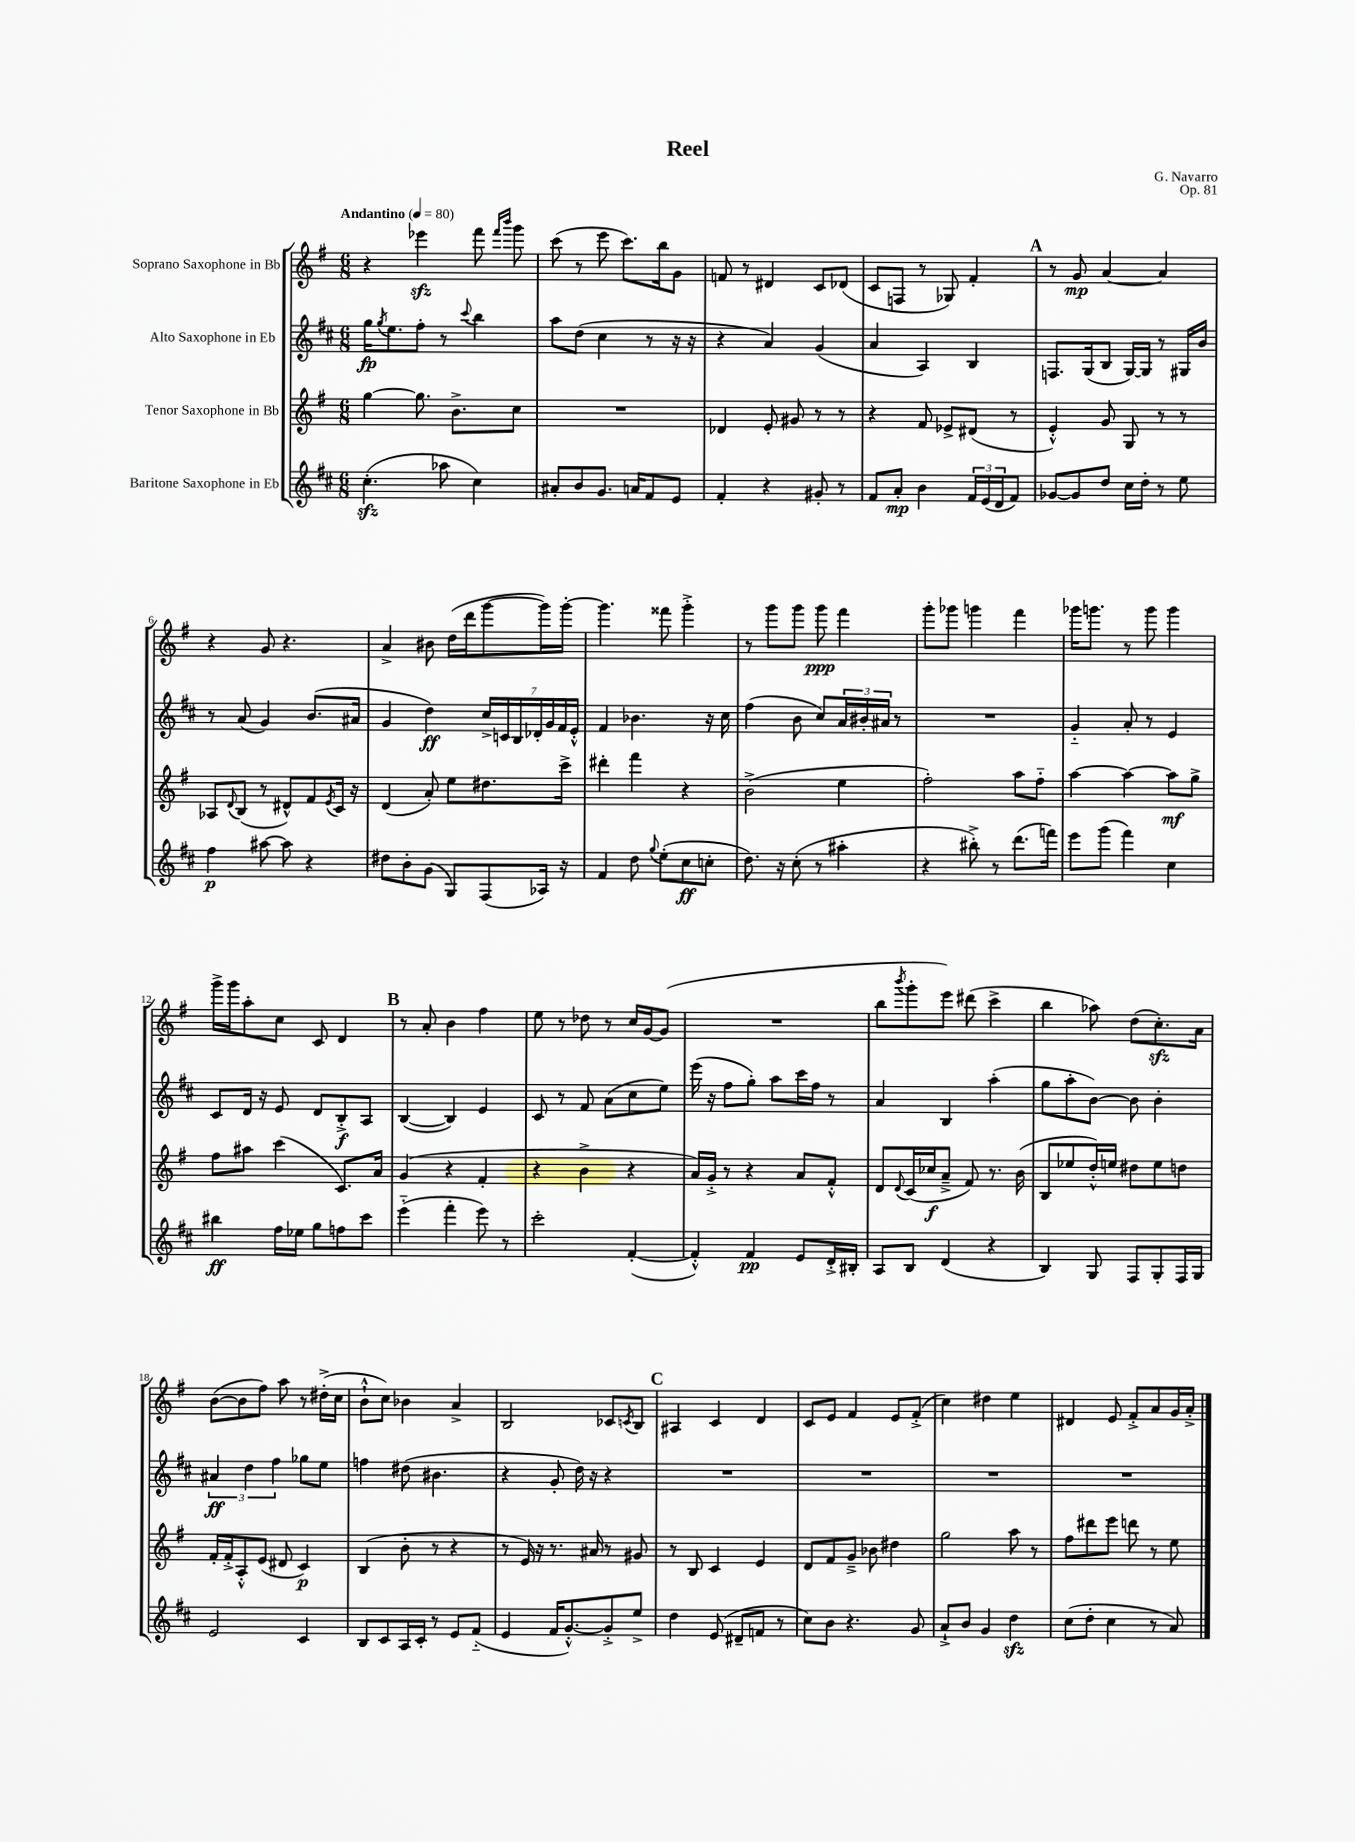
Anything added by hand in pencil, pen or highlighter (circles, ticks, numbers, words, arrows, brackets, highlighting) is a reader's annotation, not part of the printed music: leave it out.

**kern	**kern	**kern	**kern
*staff4	*staff3	*staff2	*staff1
*clefG2	*clefG2	*clefG2	*clefG2
*k[f#c#]	*k[f#]	*k[f#c#]	*k[f#]
*M6/8	*M6/8	*M6/8	*M6/8
*MM80	*MM80	*MM80	*MM80
(4.cc#'\	[4gg\	16gg\LK	4r
.	.	8qgg/	.
.	.	8.ee\	.
.	8.gg\]	8ff#'\J	4eee-\
8aa-\	.	8r	.
.	8.b^\L	.	.
.	.	8qqccc#/	.
4cc#\)	.	4bb\	8fff#\
.	.	.	16qqfff#/LL
.	.	.	16qqbbb/JJ
.	8cc\J	.	8ggg\
=	=	=	=
8a#'/L	2.r	8aa\L	(8ccc\
8b/	.	(8dd\J	8r
8.g/J	.	4cc#\	8eee\
.	.	.	8.ccc\L)
16a/LK	.	.	.
8f#/	.	8r	.
.	.	.	16bb\k
8e/J	.	16r	8g\J
.	.	16r	.
=	=	=	=
4f#'/	4d-/	4r	8f/
.	.	.	8r
4r	8e'/	4a/)	4d#/
.	8g#/	.	.
8g#'/	8r	(4g/	8c/L
8r	8r	.	(8d-/J
=	=	=	=
8f#/L	4r	4a/	8c/L
8a'/J	.	.	8F/J
4b\	8f#/	4A/)	8r
.	8e-^/L	.	8G-/)
24f#/LL	(8d#/J	4B/	4f#'/
(24e/	.	.	.
24d/J	.	.	.
8f#/J)	8r	.	.
=	=	=	=
[8g-/L	4e'^^/)	8.F/L	8r
8g-/]	.	.	8g/
.	.	(16G/k	.
8dd/J	8g/	8B/J	[4a/
16cc#\LL	8G/	[16G/LL)	.
16dd'\JJ	.	16G/]JJ	.
8r	8r	8r	4a/]
8ee\	8r	16G#/LL	.
.	.	16b/JJ	.
=	=	=	=
4ff#\	8A-/L	8r	4r
.	8qqd/	.	.
.	(8B/J	(8a/	.
[8aa#\	8r	4g/)	8g/
8aa#\]	8d#^^/L)	.	4.r
4r	8f#/	(8.b/L	.
.	8qe/	.	.
.	16c/Jk	.	.
.	16r	16a#/Jk	.
=	=	=	=
8dd#\L	(4d/	4g/	4a^/
8b'\	.	.	.
(8g\J	8a'/)	4dd\)	8b#\
8G/L)	8ee\L	.	(16dd\LL
.	.	.	16ddd\J
(8F#/	8.dd#\	28cc#^/LL	[8ggg\
.	.	28c/	.
.	.	28B/	.
.	.	28d-'/	.
16A-/Jk)	.	.	16ggg\]L)
.	.	28g/	.
.	.	28f#/	.
16r	16ccc^\Jk	.	[16ggg'\JJ
.	.	28e'^^/JJ	.
=	=	=	=
4f#/	4ddd#'\	4f#/	4.ggg\]
8dd\	4fff#\	4.b-\	.
8qqgg/	.	.	.
(8ee'\L	.	.	8fff##\
8cc#\	4r	.	4ggg'^\
8cc'\J	.	16r	.
.	.	16cc#\	.
=	=	=	=
8.dd\)	(2b^\	(4ff#\	8r
.	.	.	8ggg\L
16r	.	.	.
(8cc#'\	.	8b\	8ggg\J
8r	.	8cc#/L)	8ggg\
4aa#'\	4ee\	24a/L	4fff#\
.	.	24b#'/	.
.	.	24a#/JJ	.
.	.	8r	.
=	=	=	=
4r	2ff#'\)	2.r	8ggg'\L
.	.	.	8ggg-\J
8bb#'^\)	.	.	4ggg\
8r	.	.	.
(8.ddd\L	8aa\L	.	4fff#\
.	8ff#'~\J	.	.
16fff\Jk)	.	.	.
=	=	=	=
8eee\L	[4aa\	4g'~/	16ggg-\LK
.	.	.	8.ggg\J
(8ggg\J	.	.	.
4fff#\)	4aa\_	8a'/	8r
.	.	8r	8ggg\
4cc#\	8aa\]L	4e/	4ggg\
.	8gg^\J	.	.
=	=	=	=
4bb#\	8ff#\L	8c#/L	16ggg^\LL
.	.	.	16ggg\J
.	8aa#\J	16d/Jk	8aa'\
.	.	16r	.
16ff#\LL	(4ccc\	8e/	8cc\J
16ee-\JJ	.	.	.
8gg\L	.	8d/L	8c/
8ff\	8.c/L)	8B'^/	4d/
8ccc#\J	.	8A/J	.
.	16a/Jk	.	.
=	=	=	=
(4eee'~\	(4g/	([4B/	8r
.	.	.	8a'/
4fff#'\	4r	4B/])	4b\
8eee\)	4f#'/	4e/	4ff#\
8r	.	.	.
=	=	=	=
2ccc#'\	4r	8c#/	8ee\
.	.	8r	8r
.	4b^\	8f#/	8dd-\
.	.	(8a\L	8r
([4f#'/	4r	8cc#\	16cc/LL
.	.	.	[16g/J
.	.	8ee\J)	(8g/]J
=	=	=	=
4f#'^^/])	16a/LL)	(16eee\	2.r
.	16g'^/JJ	16r	.
.	8r	8ff#\L	.
4f#/	4r	8gg'\J)	.
.	.	8aa\L	.
8e/L	8a/L	16ccc#\L	.
.	.	16ff#\JJ	.
16d'^/L	8f#'^^/J	8r	.
16B#'/JJ	.	.	.
=	=	=	=
8A/L	8d/L	4a/	8bb\L
.	8qqd/	.	8qbbb/
8B/J	(16c/L	.	8ggg'\
.	16cc-/J	.	.
(4d/	8a~^/J	4B/	8eee\J)
.	8f#/)	.	(8ddd#\
4r	8.r	(4aa'\	4ccc^\
.	(16b\	.	.
=	=	=	=
4B/)	8B/L	8gg\L	4bb\
.	8ee-/	8aa'\	.
8G/	16dd'^^/L)	[8b\J)	8aa-\)
.	16ee/JJ	.	.
8F#/L	8dd#\L	8b\]	(8dd\L
8G'/	8ee\	4b'\	8.cc'\)
16F#/L	8dd\J	.	.
16G/JJ	.	.	16a\Jk
=	=	=	=
2e/	16f#'/LL	6a#/	([8b\L
.	16f#'^/J	.	.
.	8A'^^/	.	8b\]
.	.	6dd\	.
.	(8e/J	.	8ff#\J)
.	.	6ff#\	.
.	8d#/	.	8aa\
4c#/	4c/)	8gg-\L	8r
.	.	8ee\J	(16dd#'^\LL
.	.	.	16cc\JJ
=	=	=	=
8B/L	(4B/	4ff\	8b`^^\L
8c#/	.	.	8cc\J)
16A/L	8b'\	(8dd#\	4b-\
16c#'/JJ	.	.	.
8r	8r	4.b#\	.
8e/L	4r	.	4a^/
(8f#'~/J	.	.	.
=	=	=	=
4e/	8r	4r	2B/
.	16e/)	.	.
.	16r	.	.
16f#/LK	8.r	8g'/	.
[8.g'^^/)	.	.	.
.	.	16dd\)	.
.	16a#/	16r	.
8g'^/]	8r	4r	8c-/L
.	.	.	8qc/
8ee^/J	8g#/	.	8B/J
=	=	=	=
4dd\	8r	2.r	4A#/
.	8B/	.	.
(8e/	4c/	.	4c/
8d#~/L	.	.	.
8f/J	4e/	.	4d/
8r	.	.	.
=	=	=	=
8cc#\L)	8d/L	2.r	8c/L
8b\J	8f#/	.	8e/J
4.r	8g~^/J	.	4f#/
.	8b-\	.	.
.	4dd#\	.	8e/L
8g/	.	.	(8f#'^/J
=	=	=	=
8a`^/L	2gg\	2.r	4cc\)
8b/J	.	.	.
4g/	.	.	4dd#\
4dd\	8aa\	.	4ee\
.	8r	.	.
=	=	=	=
(8cc#\L	8ff#\L	2.r	4d#/
8dd'\J	8ddd#\	.	.
4cc#\	8eee\J	.	8e/
.	8ddd\	.	8f#'^/L
8r	8r	.	8a/
8a/)	8ee\	.	16g/L
.	.	.	16a'^/JJ
==	==	==	==
*-	*-	*-	*-
